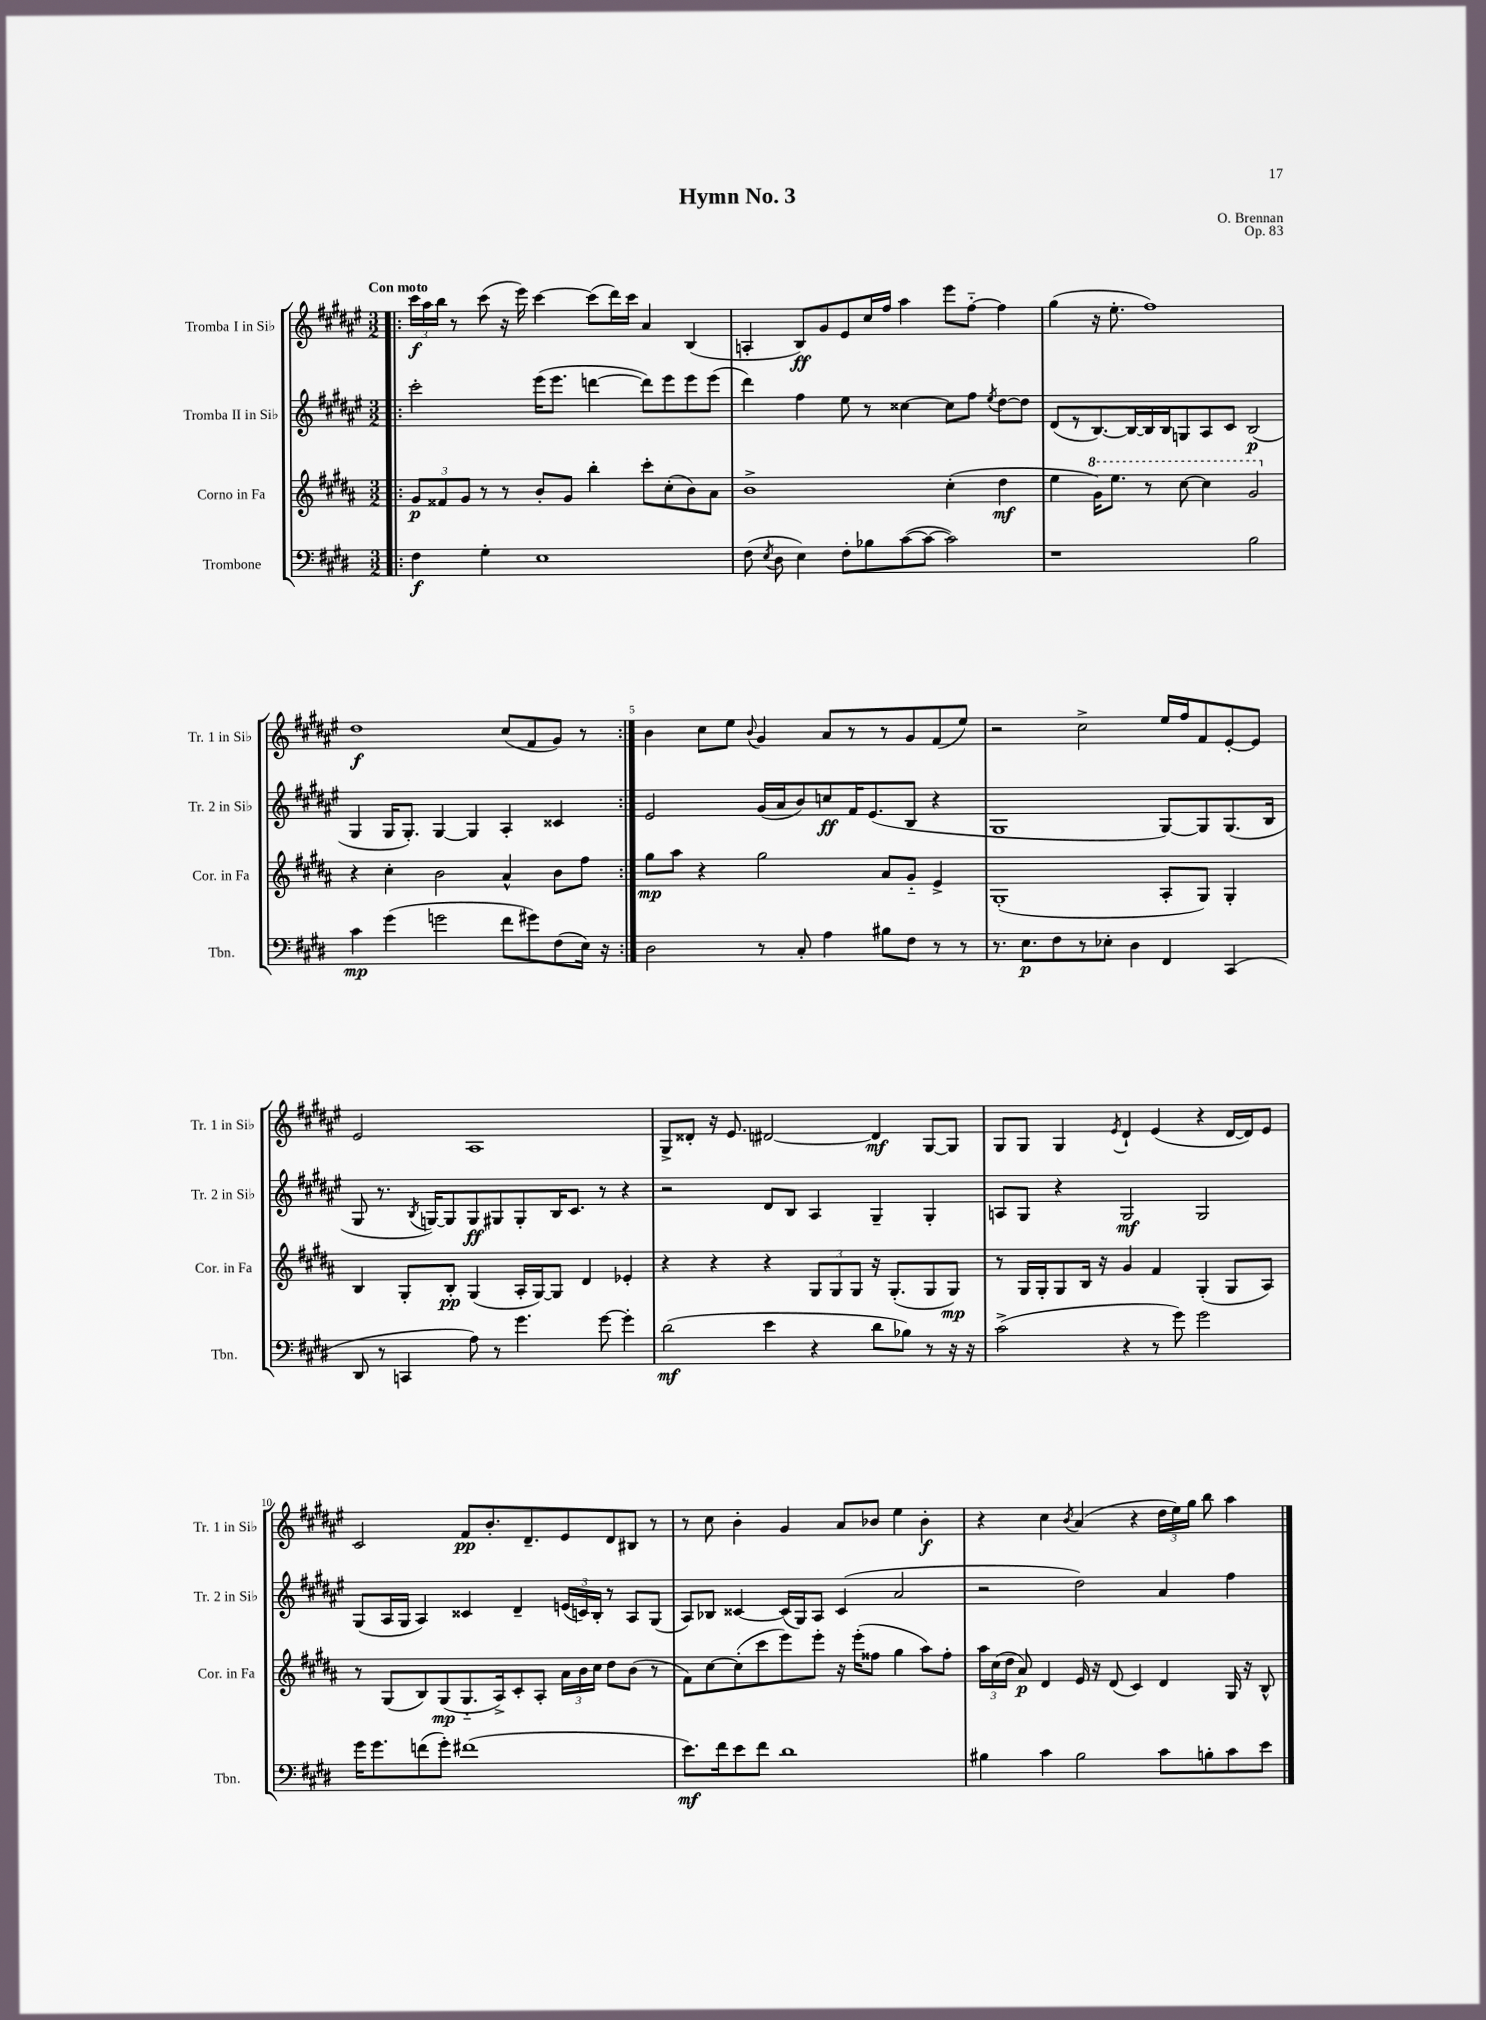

**kern	**kern	**kern	**kern
*staff4	*staff3	*staff2	*staff1
*clefF4	*clefG2	*clefG2	*clefG2
*k[f#c#g#d#]	*k[f#c#g#d#a#]	*k[f#c#g#d#a#e#]	*k[f#c#g#d#a#e#]
*M3/2	*M3/2	*M3/2	*M3/2
=!|:	=!|:	=!|:	=!|:
4F#\	12g#/L	2ccc#'\	24ccc#\LL
.	.	.	24aa#\
.	12f##/	.	24bb\JJ
.	.	.	8r
.	12g#/J	.	.
4G#'\	8r	.	(8ccc#\
.	8r	.	16r
.	.	.	16eee#\)
1E	8b'/L	(16eee#\LK	[4ccc#\
.	.	8.eee#\J	.
.	8g#/J	.	.
.	4bb'\	[4ddd\	(8ccc#\]L
.	.	.	16ddd#\L)
.	.	.	16ccc#\JJ
.	8ccc#'\L	8ddd\]L)	4a#/
.	(8cc#'\	8eee#\	.
.	8b\)	8eee#\	(4B/
.	8a#\J	(8eee#\J	.
=	=	=	=
(8F#\	1b^	4ddd#\)	4A'/
8qE/	.	.	.
8D#\	.	.	.
4E\)	.	4ff#\	8B/L)
.	.	.	8g#/
8F#'\L	.	8ee#\	8e#/
8B-\	.	8r	16cc#/L
.	.	.	16ff#/JJ
([8c#\	.	[4cc##\	4aa#\
8c#\_J	.	.	.
2c#\])	(4cc#'\	8cc##\]L	8eee#\L
.	.	8ff#\J	[8ff#'~\J
.	.	8qee#/	.
.	4dd#\	[8dd#\L	4ff#\]
.	.	8dd#\]J	.
=	=	=	=
1r	4ee\	(8d#/L	(4gg#\
.	.	8r	.
.	16gg#\LK)	[8.B/)	16r
.	8.eee\J	.	8.ee#'\
.	.	16B/_L	.
.	8r	16B/]	1ff#)
.	.	16B/J	.
.	[8ccc#\	8G/	.
.	4ccc#\]	8A#/	.
.	.	8c#/J	.
2B\	2gg#/	(2B/	.
=	=	=	=
4c#\	4r	4G#/	1dd#
(4g#\	4cc#'\	16G#/LK	.
.	.	8.G#'/J)	.
2g\	2b\	[4G#/	.
.	.	4G#/]	.
8f#\L	4a#^^/	4A#'/	(8cc#/L
8g#\)	.	.	8f#/
(8F#\	8b\L	4c##/	8g#/J)
16E\Jk)	8ff#\J	.	8r
16r	.	.	.
=:|!	=:|!	=:|!	=:|!
2D#\	8gg#\L	2e#/	4b\
.	8aa#\J	.	.
.	4r	.	8cc#\L
.	.	.	8ee#\J
.	.	.	8qqb/
8r	2gg#\	(16g#/LL	4g#/
.	.	16a#/J	.
8C#'/	.	8b/)	.
4A\	.	8cc/	8a#/L
.	.	16f#/K	8r
.	.	(8.e#/	.
8B#\L	8a#/L	.	8r
8F#\J	8g#'~/J	8B/J	8g#/
8r	4e^/	4r	(8f#/
8r	.	.	8ee#/J)
=	=	=	=
8.r	(1G#'	1G#	2r
8.E\L	.	.	.
8F#\	.	.	.
8r	.	.	2cc#^\
8E-'\J	.	.	.
4D#\	.	.	.
4FF#/	8A#'/L	[8G#/L)	16ee#/LL
.	.	.	16ff#/J
.	8G#/J)	8G#/]	8f#/
(4CC#/	4G#'/	(8.G#/	[8e#'/
.	.	.	8e#/]J
.	.	16B/Jk	.
=	=	=	=
8DD#/	4B/	8G#/	2e#/
8r	.	8.r	.
4CC/	8G#'/L	.	.
.	.	8qB/	.
.	.	[16G/LK)	.
.	8B'/J	8G/]	.
8A\)	(4G#/	8G/	1A#
8r	.	8G#/	.
4.g#\	16A#'/LL	8G#'/	.
.	[16G#/J)	.	.
.	8G#/]J	16B/K	.
.	.	8.c#/J	.
.	4d#/	.	.
[8g#\	.	8r	.
4g#'\]	4e-'/	4r	.
=	=	=	=
(2d#\	4r	2r	8G#^/L
.	.	.	8d##'/J
.	4r	.	16r
.	.	.	8.e#/
4e\	4r	8d#/L	[2d#/
.	.	8B/J	.
4r	12G#/L	4A#/	.
.	12G#/	.	.
.	12G#/J	.	.
8d#\L	16r	4G#~/	4d#/]
.	(8.G#'/L	.	.
8B-\J)	.	.	.
8r	8G#/	4G#'/	[8G#/L
16r	8G#/J)	.	8G#/]J
16r	.	.	.
=	=	=	=
(2c#^\	8r	8A/L	8G#/L
.	16G#/LL	8G#/J	8G#/J
.	16G#'/J	.	.
.	8G#/	4r	4G#/
.	16B/Jk	.	.
.	16r	.	.
.	.	.	8qe#/
4r	4g#/	2G#/	4d#`/
8r	4f#/	.	(4e#/
8g#\)	.	.	.
2g#\	(4G#'/	2G#/	4r
.	8G#/L	.	[16d#/LL
.	.	.	16d#/]J)
.	8A#/J)	.	8e#/J
=	=	=	=
16g#\LK	8r	(8G#/L	2c#/
8.g#\	.	.	.
.	(8G#/L	16A#/L	.
.	.	16G#/JJ	.
(8f\	8B/)	4A#/)	.
8g#'\J)	(8G#/	.	.
(1f#	8.G#'~/	4c##/	8f#/L
.	.	.	8.b'/
.	16A#^/k)	.	.
.	8c#'/	4d#~/	.
.	.	.	8.d#~/
.	8A#'/J	.	.
.	24a#\LL	(24e/LL	8e#/
.	24b\	24c/)	.
.	24cc#\JJ	24B'/JJ	.
.	8dd#\L	8r	8d#/
.	(8b\J	8A#/L	8B#/J
.	8r	(8G#/J	8r
=	=	=	=
8.e\L)	8f#\L)	8A#/L)	8r
.	[8cc#\	8B-/J	8cc#\
16f#\k	.	.	.
8e\	(8cc#'\]	[4c##/	4b'\
8f#\J	8ccc#\	.	.
1d#	8eee\)	(16c##/]LL	4g#/
.	.	16G#/J)	.
.	8eee'\J	8A#/J	.
.	16r	(4c##/	8a#/L
.	(16eee'\LK	.	.
.	8ff##\J	.	8b-/J
.	4gg#\	2a#/	4ee#\
.	8aa#\L)	.	4b-'\
.	8ff##'\J	.	.
=	=	=	=
4B#\	24aa#\LL	2r	4r
.	(24cc#\	.	.
.	24dd#\JJ	.	.
.	8a#/)	.	.
4c#\	4d#/	.	4cc#\
.	.	.	8qb/
2B#\	16e/	2dd#\)	(4a#/
.	16r	.	.
.	(8d#/	.	.
.	4c#/)	.	4r
8c#\L	4d#/	4a#/	24dd#\LL
.	.	.	24ee#\)
.	.	.	24gg#\JJ
8B'\	.	.	8bb\
8c#\	16G#/	4ff#\	4aa#\
.	16r	.	.
8e\J	8B^^/	.	.
==	==	==	==
*-	*-	*-	*-
